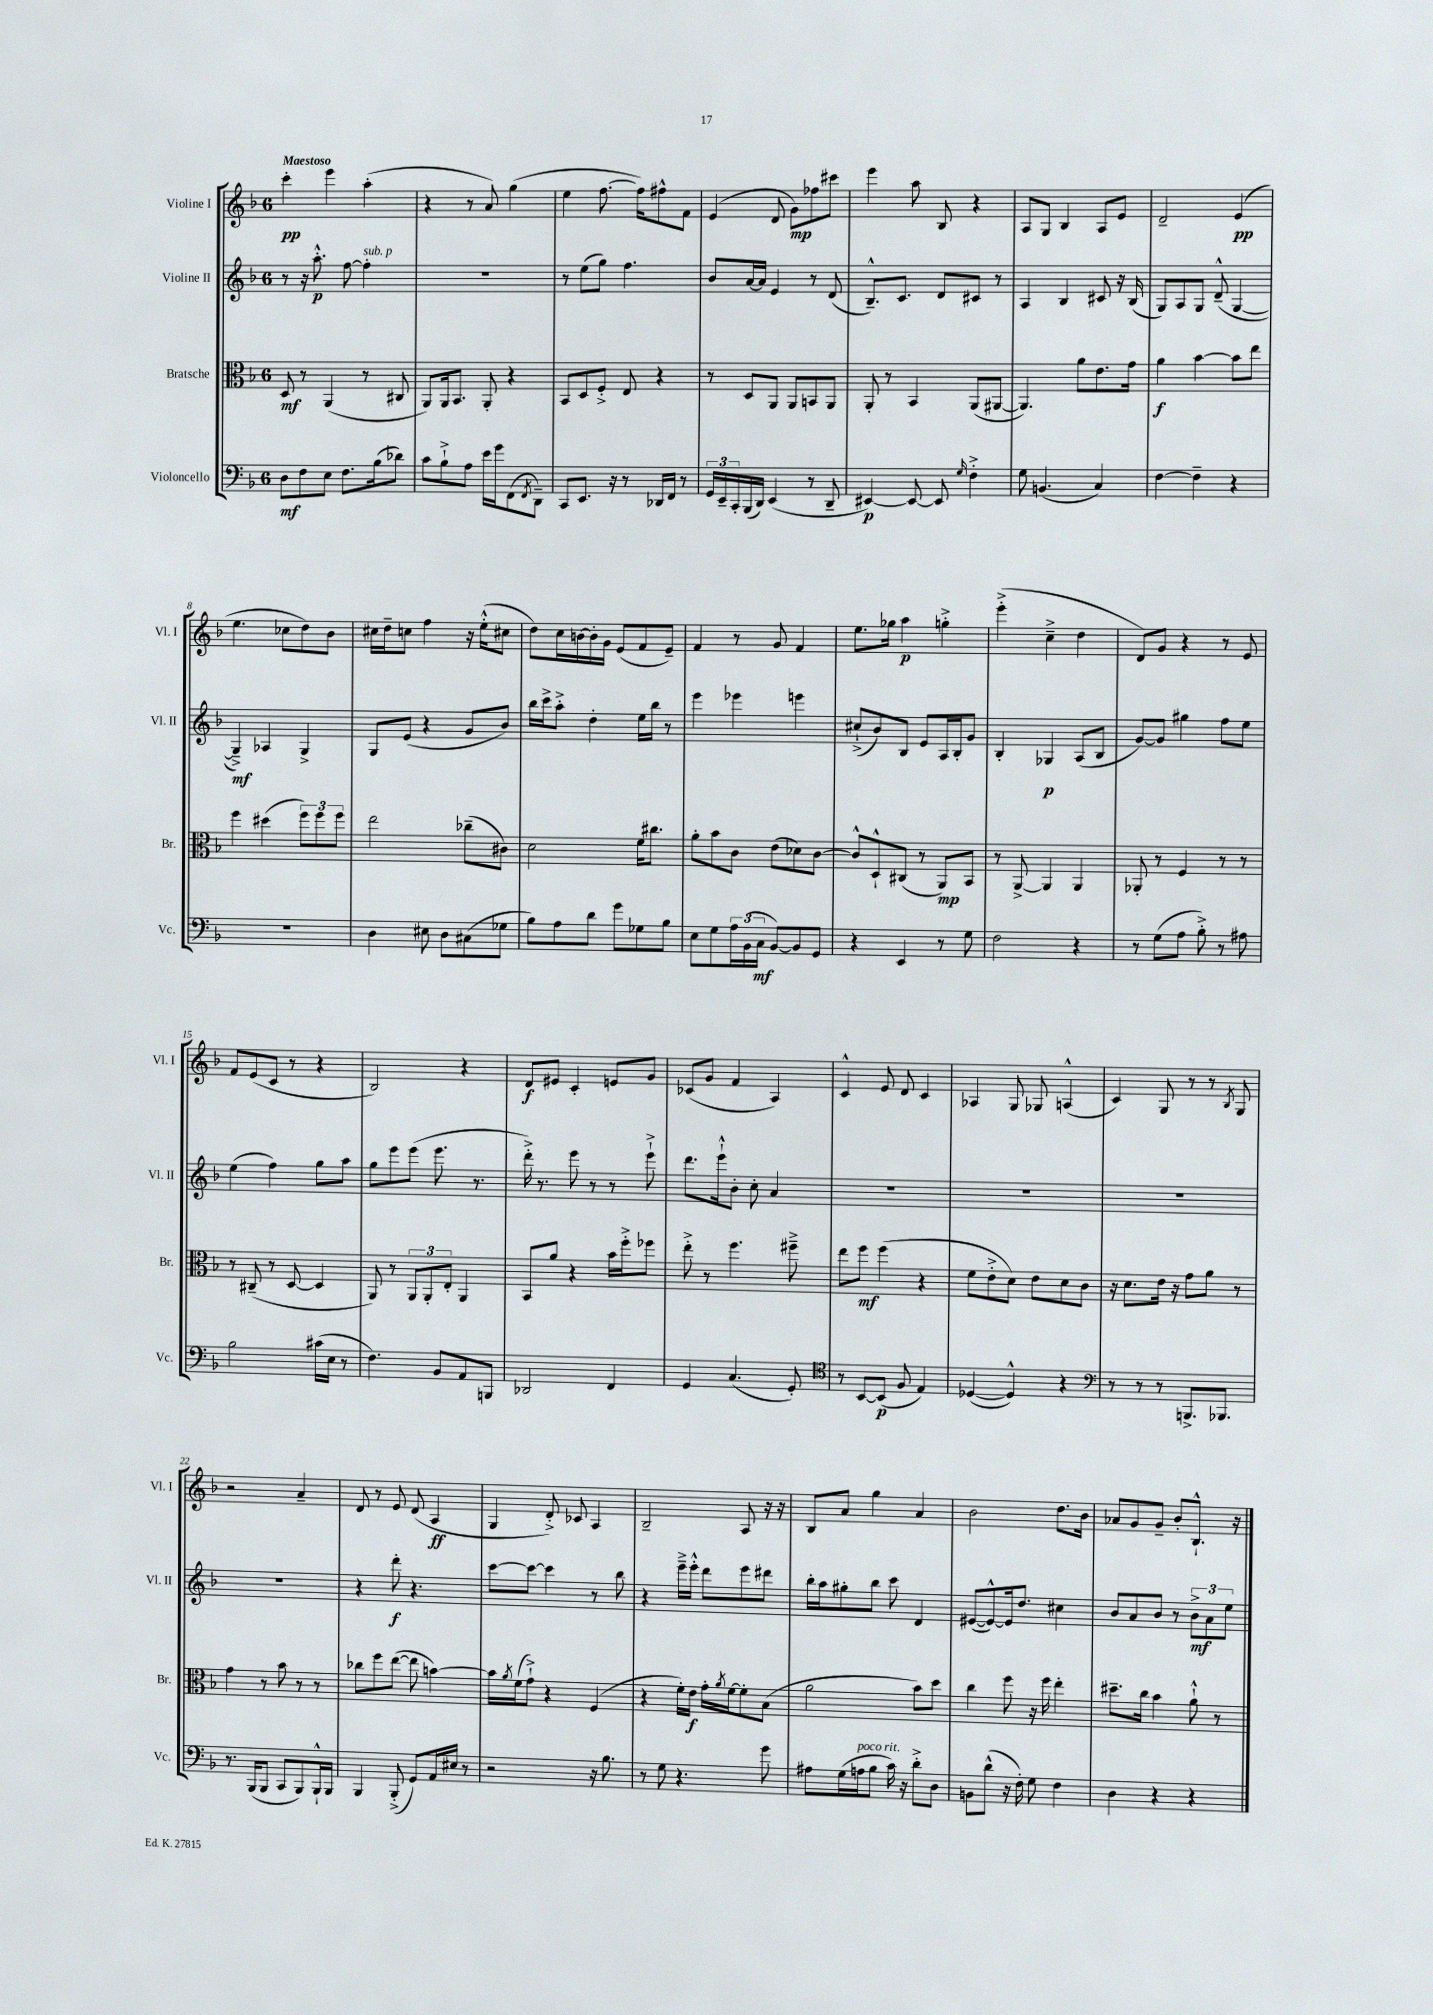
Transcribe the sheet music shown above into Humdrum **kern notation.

**kern	**dynam	**kern	**dynam	**kern	**dynam	**kern	**dynam
*part4	*part4	*part3	*part3	*part2	*part2	*part1	*part1
*staff4	*staff4	*staff3	*staff3	*staff2	*staff2	*staff1	*staff1
*I"Violoncello	*	*I"Bratsche	*	*I"Violine II	*	*I"Violine I	*
*I'Vc.	*	*I'Br.	*	*I'Vl. II	*	*I'Vl. I	*
*clefF4	*	*clefC3	*	*clefG2	*	*clefG2	*
*k[b-]	*	*k[b-]	*	*k[b-]	*	*k[b-]	*
*M6/8	*	*M6/8	*	*M6/8	*	*M6/8	*
=1	=1	=1	=1	=1	=1	=1	=1
!	!	!	!	!	!	!LO:TX:a:B:t=Maestoso	!
8D\L	mf	8D/	mf	8r	.	4ccc'\	pp
8F\	.	8r	.	16r	.	.	.
.	.	.	.	8.aa'^^\	p	.	.
8E\J	.	(4AA/	.	.	.	4eee\	.
8.F\L	.	.	.	[8ff\	.	.	.
!	!	!	!	!LO:TX:a:i:t=sub. p	!	!	!
.	.	8r	.	4ff'\]	.	(4aa'\	.
(16B-\k	.	.	.	.	.	.	.
8d-X\J)	.	8C#X/	.	.	.	.	.
=2	=2	=2	=2	=2	=2	=2	=2
8c\L	.	8AA/L)	.	2.r	.	4r	.
8B-`^\	.	16AA/k	.	.	.	.	.
.	.	8.BB-/J	.	.	.	.	.
8A\J	.	.	.	.	.	8r	.
16e\LL	.	8AA'/	.	.	.	8a/)	.
16g\J	.	.	.	.	.	.	.
(8FF\	.	4r	.	.	.	(4gg\	.
8qFF/	.	.	.	.	.	.	.
8DD~\J)	.	.	.	.	.	.	.
=3	=3	=3	=3	=3	=3	=3	=3
8CC/L	.	8BB-/L	.	8r	.	4ee\	.
8.EE/J	.	8D/	.	(8ee\L	.	.	.
.	.	8F'^/J	.	8gg\J)	.	[8.ff\	.
16r	.	.	.	.	.	.	.
8r	.	8E/	.	4.ff\	.	.	.
.	.	.	.	.	.	16ff\KL])	.
16DD-X/LL	.	4r	.	.	.	8ff#X^^\	.
16FF/JJ	.	.	.	.	.	.	.
8r	.	.	.	.	.	8f\J	.
=4	=4	=4	=4	=4	=4	=4	=4
24GG/LL	.	8r	.	8b-/L	.	(4e/	.
24EE~/	.	.	.	.	.	.	.
24CC'/	.	.	.	.	.	.	.
(16BBB-/	.	8D/L	.	[16a/L	.	.	.
16DD/JJ)	.	.	.	16a/JJ]	.	.	.
(4EE/	.	8AA/J	.	4e/	.	8d/	.
.	.	8AA/L	.	.	.	8g\L)	mp
8r	.	8BBn/	.	8r	.	8ff-X\	.
8DD~/	.	8AA/J	.	(8d/	.	8ccc#X\J	.
=5	=5	=5	=5	=5	=5	=5	=5
[4EE#X/)	p	8AA'/	.	8.B-~^^/L)	.	4eee\	.
.	.	8r	.	.	.	.	.
.	.	.	.	8.c/J	.	.	.
8EE#/_	.	4BB-/	.	.	.	8aa\	.
8EE#/]	.	.	.	8d/L	.	8B-/	.
16qqG/	.	.	.	.	.	.	.
4F'^\	.	(8AA/L	.	8c#X/J	.	4r	.
.	.	[8AA#X/J	.	8r	.	.	.
=6	=6	=6	=6	=6	=6	=6	=6
8G\	.	4.AA#/])	.	4A/	.	8A/L	.
(4.BBn/	.	.	.	.	.	8G/J	.
.	.	.	.	4B-/	.	4B-/	.
.	.	8a\L	.	.	.	.	.
4C/)	.	8.e\	.	8c#X/	.	8A/L	.
.	.	.	.	16r	.	8e/J	.
.	.	16g\Jk	.	(16B-/	.	.	.
=7	=7	=7	=7	=7	=7	=7	=7
[4F\	.	4a\	f	8G/L)	.	2d~/	.
.	.	.	.	8A/	.	.	.
4F~\]	.	[4b-\	.	8G/J	.	.	.
.	.	.	.	(8d~^^/	.	.	.
4r	.	8b-\L]	.	[4G/	.	(4e/	pp
.	.	8ee\J	.	.	.	.	.
!!LO:LB:g=z
=8	=8	=8	=8	=8	=8	=8	=8
2.r	.	4ff\	.	4G~^/])	mf	4.ee\	.
.	.	(4dd#X\	.	4A-X/	.	.	.
.	.	.	.	.	.	8cc-X\L	.
.	.	12ff\L)	.	4G^/	.	8dd\)	.
.	.	12ff\	.	.	.	.	.
.	.	.	.	.	.	8b-\J	.
.	.	12ff\J	.	.	.	.	.
=9	=9	=9	=9	=9	=9	=9	=9
4D\	.	2ee\	.	8G/L	.	16cc#X\LL	.
.	.	.	.	.	.	16dd~\J	.
.	.	.	.	(8e/J	.	8ccn\J	.
8E#X\	.	.	.	4r	.	4ff\	.
8D\L	.	.	.	.	.	.	.
(8C#X\	.	(8cc-X~\L	.	8g/L	.	16r	.
.	.	.	.	.	.	(16ee'^^\KL	.
8G-X\J	.	8c#X\J)	.	8b-/J)	.	8cc#X\J	.
=10	=10	=10	=10	=10	=10	=10	=10
8B-\L)	.	2d\	.	16bb-\LL	.	8dd\L)	.
.	.	.	.	16ccc^\J	.	.	.
8A\	.	.	.	8aa'^\J	.	16cc\L	.
.	.	.	.	.	.	[16bn\	.
8d\J	.	.	.	4dd'\	.	16b'\]	.
.	.	.	.	.	.	16g\JJ	.
8g\L	.	.	.	.	.	(8e/L	.
8G-X\	.	16f\KL	.	16ee\LL	.	8f/	.
.	.	8.cc#X\J	.	16bb-\JJ	.	.	.
8B-\J	.	.	.	8r	.	8e~/J)	.
=11	=11	=11	=11	=11	=11	=11	=11
8E\L	.	8a'\L	.	4eee\	.	4f/	.
8G\	.	8b-\	.	.	.	.	.
24A\L	.	8c\J	.	4eee-X\	.	8r	.
(24BB-\	.	.	.	.	.	.	.
24C\JJ	mf	.	.	.	.	.	.
[8BB-/L)	.	(8e\L	.	.	.	8g/	.
8BB-/]	.	8d-X\)	.	4eeen\	.	4f/	.
8GG/J	.	[8c\J	.	.	.	.	.
=12	=12	=12	=12	=12	=12	=12	=12
4r	.	8c^^/L]	.	(8cc#X`^/L	.	8.ee\L	.
.	.	8D`^^/	.	8b-/)	.	.	.
.	.	.	.	.	.	16gg-X\Jk	.
4EE/	.	(8C#X/J	.	8B-/J	.	4aa\	p
.	.	8r	.	8e/L	.	.	.
8r	.	8AA/L)	mp	16A/L	.	4ggn'^\	.
.	.	.	.	16B-'/J	.	.	.
8G\	.	8BB-/J	.	8g/J	.	.	.
=13	=13	=13	=13	=13	=13	=13	=13
2F\	.	8r	.	4B-'/	.	(4eee'^\	.
.	.	[8AA^/	.	.	.	.	.
.	.	4AA/]	.	4G-X/	p	4cc~^\	.
4r	.	4AA/	.	(8A/L	.	4dd\	.
.	.	.	.	8B-/J	.	.	.
=14	=14	=14	=14	=14	=14	=14	=14
8r	.	8AA-X'/	.	[8g/L)	.	8d/L)	.
(8G\L	.	8r	.	8g/J]	.	8g/J	.
8A\J	.	4F/	.	4gg#X\	.	4r	.
8B-'^\)	.	.	.	.	.	.	.
8r	.	8r	.	8ff\L	.	8r	.
8A#X\	.	8r	.	8ee\J	.	8e/	.
!!LO:LB:g=z
=15	=15	=15	=15	=15	=15	=15	=15
2B-\	.	8r	.	(4ee\	.	8f/L	.
.	.	(8C#X~/	.	.	.	(8e/	.
.	.	8r	.	4ff\)	.	8c/J	.
.	.	[8D/	.	.	.	8r	.
(16c#X\LL	.	4D/]	.	8gg\L	.	4r	.
16E\JJ	.	.	.	.	.	.	.
8r	.	.	.	8aa\J	.	.	.
=16	=16	=16	=16	=16	=16	=16	=16
4.F\)	.	8AA/)	.	8gg\L	.	2B-/)	.
.	.	8r	.	8eee\	.	.	.
.	.	12AA/L	.	(8eee\J	.	.	.
.	.	12AA'/	.	.	.	.	.
8BB-/L	.	.	.	8.eee\	.	.	.
.	.	12E'/J	.	.	.	.	.
8AA/	.	4AA/	.	.	.	4r	.
.	.	.	.	8.r	.	.	.
8BBBn/J	.	.	.	.	.	.	.
=17	=17	=17	=17	=17	=17	=17	=17
2DD-X/	.	8BB-/L	.	16ddd'^\)	.	8d/L	f
.	.	.	.	8.r	.	.	.
.	.	8a/J	.	.	.	8e#X/J	.
.	.	4r	.	8eee\	.	4c'/	.
.	.	.	.	8r	.	.	.
4FF/	.	16b-\LL	.	8r	.	8en/L	.
.	.	16ff'^\J	.	.	.	.	.
.	.	8ff-X\J	.	8eee`^\	.	8g/J	.
=18	=18	=18	=18	=18	=18	=18	=18
4GG/	.	8ee'^\	.	8.ddd\L	.	(8c-X/L	.
.	.	8r	.	.	.	8g/J	.
.	.	.	.	16eee`^^\k	.	.	.
(4.C/	.	4.ff\	.	8b-'\J	.	4f/	.
.	.	.	.	8cc'\	.	.	.
.	.	.	.	4a/	.	4A/)	.
8GG'/)	.	8ff#X~^\	.	.	.	.	.
=19	=19	=19	=19	=19	=19	=19	=19
*clefC4	*	*	*	*	*	*	*
8r	.	8ee\L	.	2.r	.	4c^^/	.
[8BB-/L	.	8ff\J	mf	.	.	.	.
(8BB-/J]	p	(4ff\	.	.	.	8e/	.
8F/	.	.	.	.	.	8d/	.
4E/)	.	4r	.	.	.	4c/	.
=20	=20	=20	=20	=20	=20	=20	=20
([4D-X/	.	8f\L	.	2.r	.	4A-X/	.
.	.	8e'^\	.	.	.	.	.
4D-^^/])	.	8d\J)	.	.	.	8G/	.
.	.	8e\L	.	.	.	8G-X/	.
4r	.	8d\	.	.	.	(4An^^/	.
.	.	8c\J	.	.	.	.	.
=21	=21	=21	=21	=21	=21	=21	=21
*clefF4	*	*	*	*	*	*	*
8r	.	16r	.	2.r	.	4c/)	.
.	.	8.d\L	.	.	.	.	.
8r	.	.	.	.	.	.	.
8r	.	16e\Jk	.	.	.	8G/	.
.	.	16r	.	.	.	.	.
8.BBBn^/L	.	8g\L	.	.	.	8r	.
.	.	8a\J	.	.	.	8r	.
8.BBB-X/J	.	.	.	.	.	.	.
.	.	.	.	.	.	8qB-/	.
.	.	8r	.	.	.	8G/	.
!!LO:LB:g=z
=22	=22	=22	=22	=22	=22	=22	=22
8.r	.	4g\	.	2.r	.	2r	.
(16BBB-/KL	.	.	.	.	.	.	.
8BBB-/J	.	8r	.	.	.	.	.
8CC/L	.	8b-\	.	.	.	.	.
8BBB-/)	.	8r	.	.	.	4a~/	.
16BBB-`^^/L	.	8r	.	.	.	.	.
16BBB-/JJ	.	.	.	.	.	.	.
=23	=23	=23	=23	=23	=23	=23	=23
4BBB-/	.	8cc-X\L	.	4r	.	8d/	.
.	.	8ff\	.	.	.	8r	.
(8BBB-'^/	.	([8ee\J	.	8ddd'\	f	8e/	.
8GG/L)	.	8ee\]	.	4.r	.	(8d/	.
16AA/L	.	[4bn\)	.	.	.	4A/	ff
16E#X/JJ	.	.	.	.	.	.	.
8r	.	.	.	.	.	.	.
=24	=24	=24	=24	=24	=24	=24	=24
2r	.	16b\LL]	.	[8ccc\L	.	4G/	.
.	.	8qa/	.	.	.	.	.
.	.	(16f\J	.	.	.	.	.
.	.	8g`^\J)	.	8ccc\J_	.	.	.
.	.	4r	.	4ccc\]	.	8d'^/)	.
.	.	.	.	.	.	8c-X/	.
16r	.	(4F/	.	8r	.	4A/	.
8.B-\	.	.	.	.	.	.	.
.	.	.	.	8bb-\	.	.	.
=25	=25	=25	=25	=25	=25	=25	=25
8r	.	4r	.	4r	.	2B-~/	.
8G\	.	.	.	.	.	.	.
4.r	.	16f'\LL)	.	16eee~^\LL	.	.	.
.	.	16e\JJ	f	16eee'^^\JJ	.	.	.
.	.	16g'\LL	.	8ddd\L	.	.	.
.	.	8qa/	.	.	.	.	.
.	.	[16f\J	.	.	.	.	.
.	.	8f'\]	.	8eee\	.	8A/	.
8g\	.	(8B-\J	.	8ddd#X\J	.	16r	.
.	.	.	.	.	.	16r	.
=26	=26	=26	=26	=26	=26	=26	=26
8A#X\L	.	2a\	.	16bb-'\LL	.	8B-/L	.
.	.	.	.	16aa\J	.	.	.
(16G\L	.	.	.	8gg#X'\	.	8a/J	.
!LO:TX:a:i:t=poco rit.	!	!	!	!	!	!	!
16An\J	.	.	.	.	.	.	.
8B-\J	.	.	.	8bb-\J	.	4gg\	.
16c\)	.	.	.	8ccc\	.	.	.
16r	.	.	.	.	.	.	.
8d'^\L	.	8b-\L)	.	4d/	.	4a/	.
8D\J	.	8dd\J	.	.	.	.	.
=27	=27	=27	=27	=27	=27	=27	=27
8BBn\L	.	4cc\	.	([8e#X/L	.	2b-\	.
(8d^^\J	.	.	.	8e#^^/_)	.	.	.
16r	.	8ff\	.	16e#/k]	.	.	.
16F'\)	.	.	.	8.dd/J	.	.	.
8G\	.	16r	.	.	.	.	.
.	.	16ff\	.	.	.	.	.
4F\	.	4ee'\	.	4cc#X\	.	8.dd\L	.
.	.	.	.	.	.	16b-\Jk	.
=28	=28	=28	=28	=28	=28	=28	=28
4D\	.	8.dd#X~\L	.	8b-/L	.	8a-X/L	.
.	.	.	.	8a/	.	8g/	.
.	.	16cc\Jk	.	.	.	.	.
4r	.	4b-\	.	8b-/J	.	8g~/J	.
.	.	.	.	8r	.	8b-'/L	.
4r	.	8a`^^\	.	12b-^\L	mf	8.B-`^^/J	.
.	.	.	.	12a\	.	.	.
.	.	8r	.	.	.	.	.
.	.	.	.	12ee\J	.	.	.
.	.	.	.	.	.	16r	.
==	==	==	==	==	==	==	==
*-	*-	*-	*-	*-	*-	*-	*-
